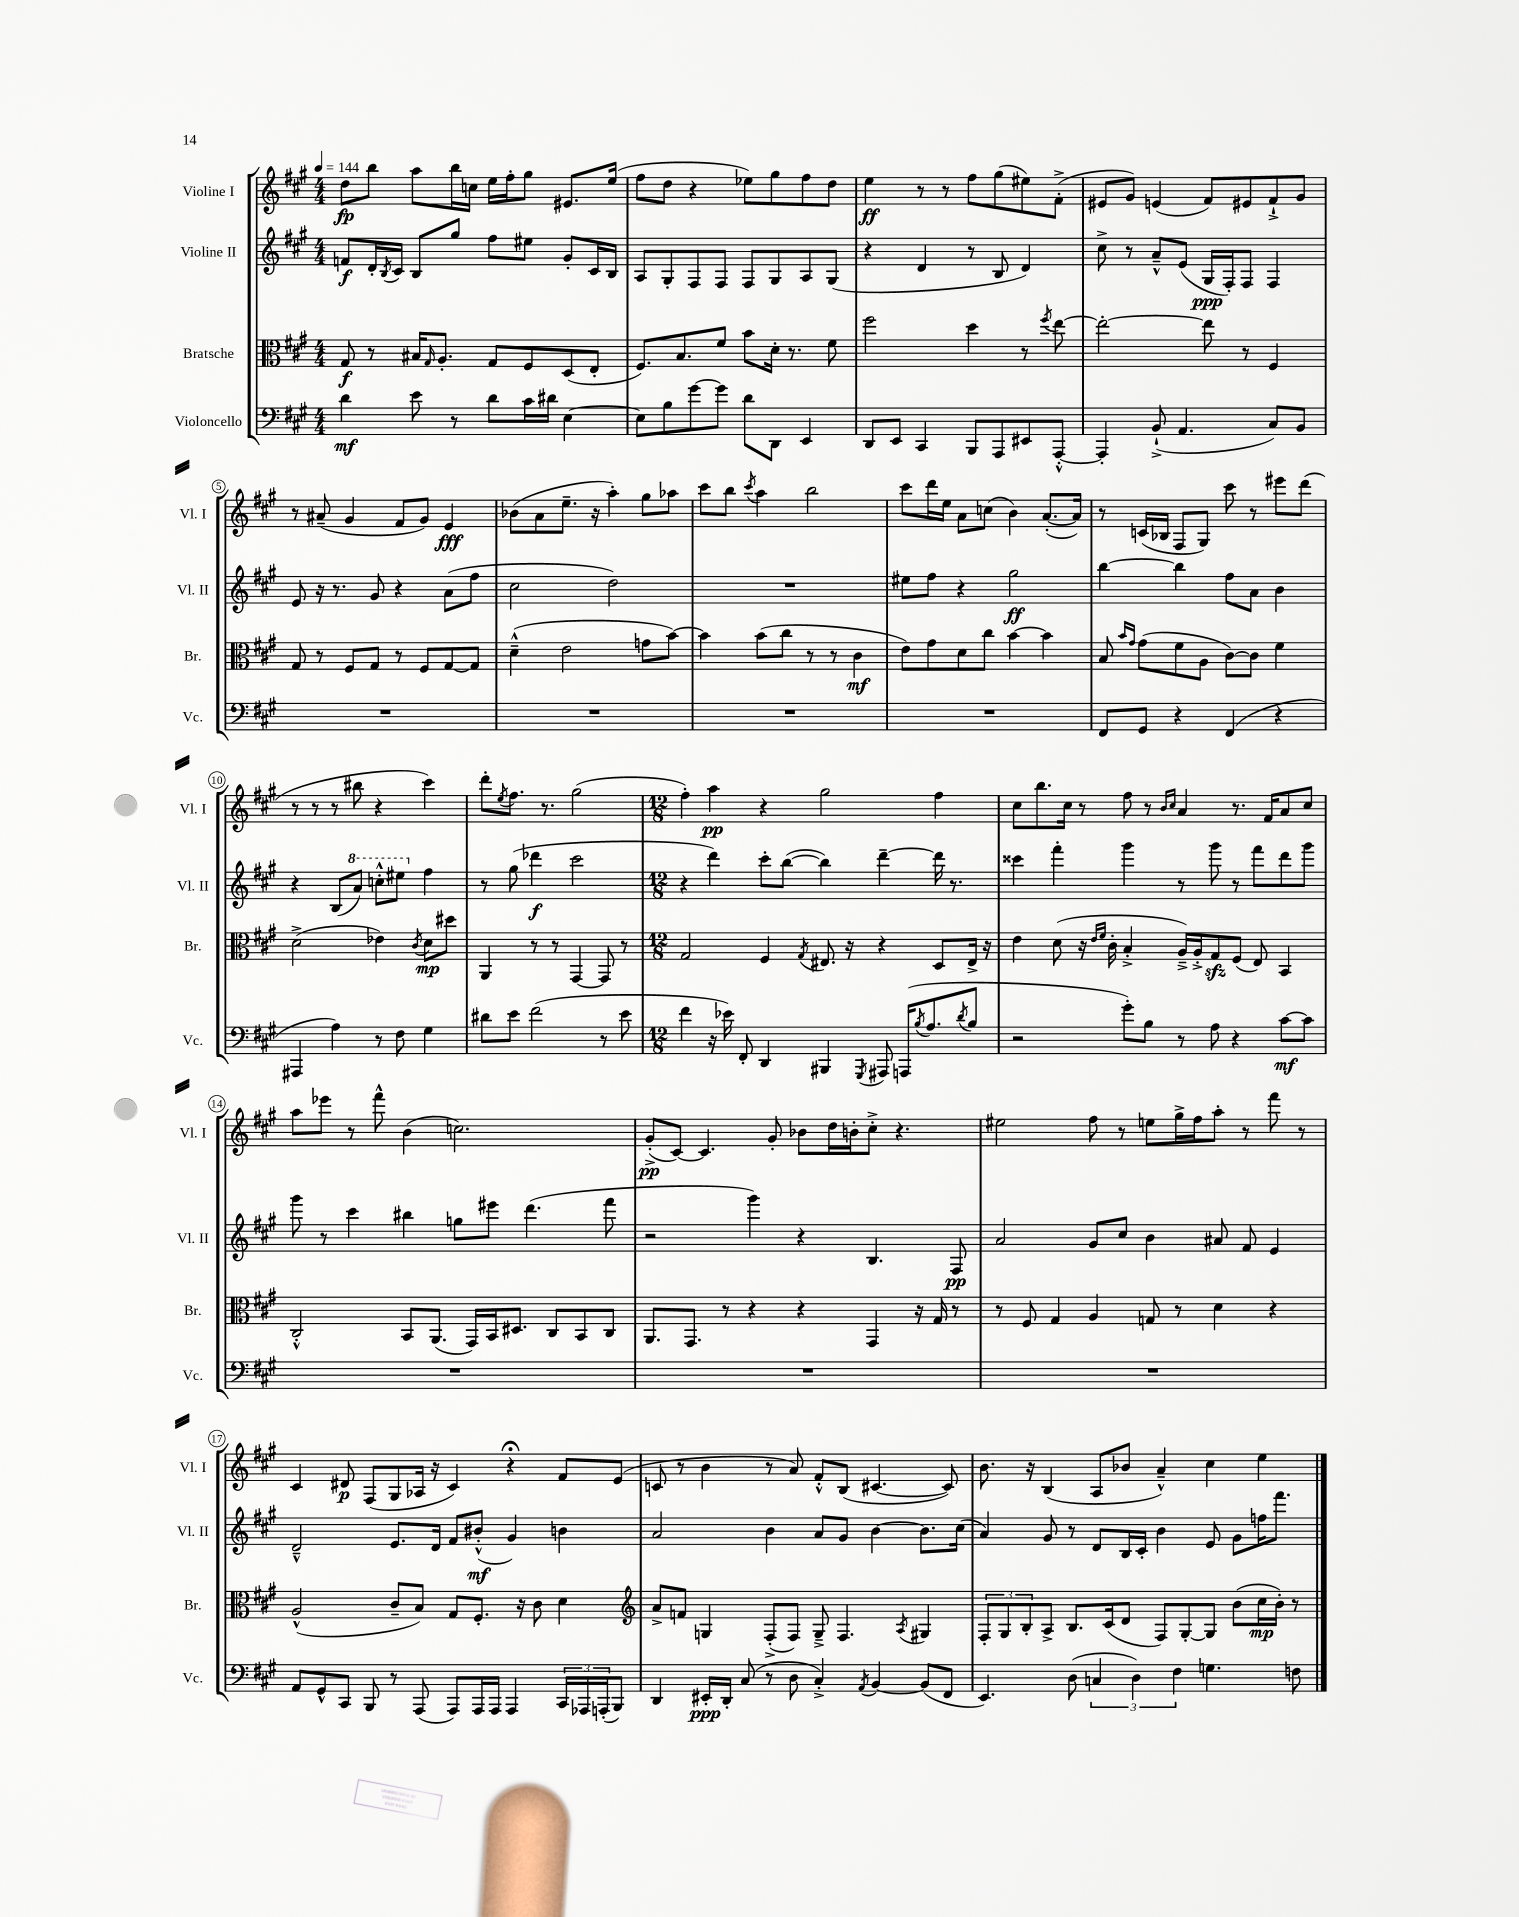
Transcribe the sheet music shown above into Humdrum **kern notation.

**kern	**dynam	**kern	**dynam	**kern	**dynam	**kern	**dynam
*part4	*part4	*part3	*part3	*part2	*part2	*part1	*part1
*staff4	*staff4	*staff3	*staff3	*staff2	*staff2	*staff1	*staff1
*I"Violoncello	*	*I"Bratsche	*	*I"Violine II	*	*I"Violine I	*
*I'Vc.	*	*I'Br.	*	*I'Vl. II	*	*I'Vl. I	*
*clefF4	*	*clefC3	*	*clefG2	*	*clefG2	*
*k[f#c#g#]	*	*k[f#c#g#]	*	*k[f#c#g#]	*	*k[f#c#g#]	*
*M4/4	*	*M4/4	*	*M4/4	*	*M4/4	*
*MM144	*	*MM144	*	*MM144	*	*MM144	*
=1	=1	=1	=1	=1	=1	=1	=1
4d\	mf	8G#/	f	8fn/L	f	8dd\L	fp
.	.	8r	.	16d'/L	.	8bb\J	.
.	.	.	.	8qB/	.	.	.
.	.	.	.	16c#/JJ	.	.	.
8e\	.	16B#X/KL	.	8B/L	.	8aa\L	.
.	.	16qqG#/	.	.	.	.	.
.	.	8.A'/J	.	.	.	.	.
8r	.	.	.	8gg#/J	.	16bb\L	.
.	.	.	.	.	.	16ccn\JJ	.
8d\L	.	8G#/L	.	8ff#\L	.	16ee\LL	.
.	.	.	.	.	.	16ff#'\J	.
16c#\L	.	8F#/	.	8ee#X\J	.	8gg#\J	.
16d#X\JJ	.	.	.	.	.	.	.
[4E\	.	(8D/	.	8g#'/L	.	8.e#X/L	.
.	.	8E'/J	.	16c#/L	.	.	.
.	.	.	.	16B/JJ	.	(16ee/Jk	.
=2	=2	=2	=2	=2	=2	=2	=2
8E\L]	.	8.F#/L)	.	8A/L	.	8ff#\L	.
8B\	.	.	.	8G#'/	.	8dd\J	.
.	.	8.B/	.	.	.	.	.
[8g#\	.	.	.	8F#/	.	4r	.
8g#\J]	.	8f#/J	.	8F#/J	.	.	.
8d\L	.	8b\L	.	8F#/L	.	8ee-X\L)	.
8DD\J	.	16d'\Jk	.	8G#/	.	8gg#\	.
.	.	8.r	.	.	.	.	.
4EE/	.	.	.	8A/	.	8ff#\	.
.	.	8f#\	.	(8G#/J	.	8dd\J	.
=3	=3	=3	=3	=3	=3	=3	=3
8DD/L	.	2ff#\	.	4r	.	4ee\	ff
8EE/J	.	.	.	.	.	.	.
4CC#/	.	.	.	4d/	.	8r	.
.	.	.	.	.	.	8r	.
8BBB/L	.	4dd\	.	8r	.	8ff#\L	.
8AAA/	.	.	.	8B/	.	(8gg#\	.
8EE#X/	.	8r	.	4d/)	.	8ee#X\)	.
.	.	8qff#/	.	.	.	.	.
[8AAA'^^/J	.	[8ee\	.	.	.	(8f#'^\J	.
=4	=4	=4	=4	=4	=4	=4	=4
4AAA'/]	.	2ee'\_	.	8cc#^\	.	8e#X/L	.
.	.	.	.	8r	.	8g#/J)	.
(8BB`^/	.	.	.	8a~^^/L	.	(4en/	.
4.AA/	.	.	.	(8e/J	.	.	.
.	.	8ee\]	.	16G#/LL	ppp	8f#/L)	.
.	.	.	.	16F#'/J)	.	.	.
.	.	8r	.	8F#/J	.	8e#X/	.
8C#/L)	.	4F#/	.	4F#/	.	8f#`^/	.
8BB/J	.	.	.	.	.	8g#/J	.
!!LO:LB:g=z
=5	=5	=5	=5	=5	=5	=5	=5
1r	.	8G#/	.	8e/	.	8r	.
.	.	8r	.	16r	.	(8a#X~/	.
.	.	.	.	8.r	.	.	.
.	.	8F#/L	.	.	.	4g#/	.
.	.	8G#/J	.	8g#/	.	.	.
.	.	8r	.	4r	.	8f#/L	.
.	.	8F#/L	.	.	.	8g#/J)	.
.	.	[8G#/	.	(8a\L	.	4e/	fff
.	.	8G#/J]	.	8ff#\J	.	.	.
=6	=6	=6	=6	=6	=6	=6	=6
1r	.	(4d~^^\	.	2cc#\	.	(8b-X\L	.
.	.	.	.	.	.	8a\	.
.	.	2e\	.	.	.	8.ee~\J	.
.	.	.	.	.	.	16r	.
.	.	.	.	2dd\)	.	4aa'\)	.
.	.	8gn\L	.	.	.	8gg#\L	.
.	.	[8b\J)	.	.	.	8aa-X\J	.
=7	=7	=7	=7	=7	=7	=7	=7
1r	.	4b\]	.	1r	.	8ccc#\L	.
.	.	.	.	.	.	8bb\J	.
.	.	.	.	.	.	8qccc#/	.
.	.	(8b\L	.	.	.	4aa\	.
.	.	8cc#\J	.	.	.	.	.
.	.	8r	.	.	.	2bb\	.
.	.	8r	.	.	.	.	.
.	.	4c#\	mf	.	.	.	.
=8	=8	=8	=8	=8	=8	=8	=8
1r	.	8e\L)	.	8ee#X\L	.	8ccc#\L	.
.	.	8g#\	.	8ff#\J	.	16ddd\L	.
.	.	.	.	.	.	16ee\JJ	.
.	.	8d\	.	4r	.	8a\L	.
.	.	8cc#\J	.	.	.	(8ccn\J	.
.	.	[4b\	.	2gg#\	ff	4b\)	.
.	.	4b\]	.	.	.	([8.a'/L	.
.	.	.	.	.	.	16a/Jk])	.
=9	=9	=9	=9	=9	=9	=9	=9
8FF#/L	.	8B/	.	[4bb\	.	8r	.
.	.	16qqb/LL	.	.	.	.	.
.	.	16qqg#/JJ	.	.	.	.	.
8GG#/J	.	(8g#\L	.	.	.	(16cn/LL	.
.	.	.	.	.	.	16B-X/JJ	.
4r	.	8f#\	.	4bb\]	.	8F#/L	.
.	.	8A\J	.	.	.	8G#/J)	.
(4FF#/	.	[8c#\L)	.	8ff#\L	.	8ccc#\	.
.	.	8c#\J]	.	8a\J	.	8r	.
4r	.	4f#\	.	4b\	.	8eee#X\L	.
.	.	.	.	.	.	(8ddd\J	.
!!LO:LB:g=z
=10	=10	=10	=10	=10	=10	=10	=10
4AAA#X/	.	(2d^\	.	4r	.	8r	.
.	.	.	.	.	.	8r	.
4A\)	.	.	.	(8B/L	.	8r	.
*	*	*	*	*8va	*	*	*
.	.	.	.	8aa/J)	.	8bb#X\	.
8r	.	4e-X\)	.	8cccn'^^\L	.	4r	.
8F#\	.	.	.	8eee#X\J	.	.	.
.	.	8qc#/	.	.	.	.	.
*	*	*	*	*X8va	*	*	*
4G#\	.	8d\L	mp	4ff#\	.	4ccc#\)	.
.	.	8dd#X\J	.	.	.	.	.
=11	=11	=11	=11	=11	=11	=11	=11
8d#X\L	.	4AA/	.	8r	.	8ddd'\L	.
.	.	.	.	.	.	8qee/	.
8e\J	.	.	.	(8gg#\	.	8.ff#\J	.
(2f#\	.	8r	.	4ddd-X\	f	.	.
.	.	.	.	.	.	8.r	.
.	.	8r	.	.	.	.	.
.	.	[4GG#/	.	2ccc#\	.	(2gg#\	.
8r	.	8GG#/]	.	.	.	.	.
8e\	.	8r	.	.	.	.	.
=12	=12	=12	=12	=12	=12	=12	=12
*M12/8	*	*M12/8	*	*M12/8	*	*M12/8	*
4f#\	.	2G#/	.	4r	.	4ff#'\)	.
16r	.	.	.	4ddd\)	.	4aa\	pp
16e-X\)	.	.	.	.	.	.	.
8FF#'/	.	.	.	.	.	.	.
4DD/	.	4F#/	.	8ccc#'\L	.	4r	.
.	.	.	.	([8bb\J	.	.	.
.	.	8qG#/	.	.	.	.	.
4BBB#X/	.	8.E#X/	.	4bb\])	.	2gg#\	.
.	.	16r	.	.	.	.	.
8qGGG#/	.	.	.	.	.	.	.
8AAA#X/	.	4r	.	[4ddd~\	.	.	.
(16AAAn/KL	.	.	.	.	.	.	.
8qB/	.	.	.	.	.	.	.
8.A/	.	.	.	.	.	.	.
.	.	8D/L	.	16ddd\]	.	4ff#\	.
.	.	.	.	8.r	.	.	.
8qd/	.	.	.	.	.	.	.
8B/J	.	16E#^/Jk	.	.	.	.	.
.	.	16r	.	.	.	.	.
=13	=13	=13	=13	=13	=13	=13	=13
2r	.	4e\	.	4ccc##X\	.	8cc#\L	.
.	.	.	.	.	.	8.bb\	.
.	.	(8d\	.	4fff#'\	.	.	.
.	.	.	.	.	.	16cc#\Jk	.
.	.	16r	.	.	.	8r	.
.	.	16qqe/LL	.	.	.	.	.
.	.	16qqf#/JJ	.	.	.	.	.
.	.	16c#'\	.	.	.	.	.
8g#'\L)	.	4B'^/	.	4ggg#\	.	8ff#\	.
8B\J	.	.	.	.	.	8r	.
.	.	.	.	.	.	16qqb/LL	.
.	.	.	.	.	.	16qqcc#/JJ	.
8r	.	16A~^/LL)	.	8r	.	4a/	.
.	.	16A'^/J	.	.	.	.	.
8A\	.	8G#zz/	.	8ggg#\	.	.	.
4r	.	(8F#/J	.	8r	.	8.r	.
.	.	8E/)	.	8fff#\L	.	.	.
.	.	.	.	.	.	16f#/KL	.
[8c#\L	mf	4BB/	.	8ddd\	.	8a/	.
8c#\J]	.	.	.	8ggg#\J	.	8cc#/J	.
!!LO:LB:g=z
=14	=14	=14	=14	=14	=14	=14	=14
1.r	.	2C#'^^/	.	8ggg#\	.	8aa\L	.
.	.	.	.	8r	.	8eee-X\J	.
.	.	.	.	4ccc#\	.	8r	.
.	.	.	.	.	.	8fff#^^\	.
.	.	8BB/L	.	4bb#X\	.	(4b\	.
.	.	(8.AA/J	.	.	.	.	.
.	.	.	.	8ggn\L	.	2.ccn\)	.
.	.	16GG#/LL)	.	.	.	.	.
.	.	16BB/J	.	8eee#X\J	.	.	.
.	.	8.D#X/J	.	.	.	.	.
.	.	.	.	(4.ddd\	.	.	.
.	.	8C#/L	.	.	.	.	.
.	.	8BB/	.	.	.	.	.
.	.	8C#/J	.	8fff#\	.	.	.
=15	=15	=15	=15	=15	=15	=15	=15
1.r	.	8.AA/L	.	2r	.	(8g#'^/L	pp
.	.	.	.	.	.	[8c#/J)	.
.	.	8.GG#/J	.	.	.	.	.
.	.	.	.	.	.	4.c#/]	.
.	.	8r	.	.	.	.	.
.	.	4r	.	4ggg#\)	.	.	.
.	.	.	.	.	.	8g#'/	.
.	.	4r	.	4r	.	8b-X\L	.
.	.	.	.	.	.	16dd\L	.
.	.	.	.	.	.	16bn'\J	.
.	.	4GG#/	.	4.B/	.	8cc#'^\J	.
.	.	.	.	.	.	4.r	.
.	.	16r	.	.	.	.	.
.	.	16G#/	.	.	.	.	.
.	.	8r	.	8F#/	pp	.	.
=16	=16	=16	=16	=16	=16	=16	=16
1.r	.	8r	.	2a/	.	2ee#X\	.
.	.	8F#/	.	.	.	.	.
.	.	4G#/	.	.	.	.	.
.	.	4A/	.	8g#/L	.	8ff#\	.
.	.	.	.	8cc#/J	.	8r	.
.	.	8Gn/	.	4b\	.	8een\L	.
.	.	8r	.	.	.	16gg#^\L	.
.	.	.	.	.	.	16ff#\J	.
.	.	4d\	.	8a#X/	.	8aa'\J	.
.	.	.	.	8f#/	.	8r	.
.	.	4r	.	4e/	.	8fff#\	.
.	.	.	.	.	.	8r	.
!!LO:LB:g=z
=17	=17	=17	=17	=17	=17	=17	=17
8AA/L	.	(2A^^/	.	2d~^^/	.	4c#/	.
8GG#^^/	.	.	.	.	.	.	.
8CC#/J	.	.	.	.	.	8d#X/	p
8BBB/	.	.	.	.	.	(8F#/L	.
8r	.	8c#~/L	.	8.e/L	.	8G#/	.
(8AAA/	.	8B/J)	.	.	.	16A-X/Jk	.
.	.	.	.	16d/Jk	.	16r	.
8AAA/L)	.	8G#/L	.	8f#/L	.	4c#/)	.
16AAA/L	.	8.F#'/J	.	(8b#X'^^/J	mf	.	.
16AAA/JJ	.	.	.	.	.	.	.
4AAA/	.	.	.	4g#/)	.	4r;<	.
.	.	16r	.	.	.	.	.
.	.	8c#\	.	.	.	.	.
24CC#/LL	.	4d\	.	4bn\	.	8f#/L	.
24AAA-X/	.	.	.	.	.	.	.
(24AAAn'/J	.	.	.	.	.	.	.
8BBB/J)	.	.	.	.	.	(8e/J	.
=18	=18	=18	=18	=18	=18	=18	=18
*	*	*clefG2	*	*	*	*	*
4DD/	.	8a^/L	.	2a/	.	8cn/	.
.	.	8fn/J	.	.	.	8r	.
16EE#X'/LL	ppp	4Gn/	.	.	.	4b\	.
16DD'/JJ	.	.	.	.	.	.	.
(8C#/	.	.	.	.	.	.	.
8r	.	(8F#'^/L	.	4b\	.	8r	.
8D\	.	8F#/J)	.	.	.	8a/)	.
4C#'^/)	.	8G~^/	.	8a/L	.	8f#'^^/L	.
.	.	4.F#/	.	8g#/J	.	(8B/J	.
8qAA/	.	.	.	.	.	.	.
[4BB/	.	.	.	[4b\	.	[4.c#X/	.
.	.	8qA/	.	.	.	.	.
(8BB/L]	.	4G#X/	.	8.b\L]	.	.	.
8FF#/J	.	.	.	.	.	8c#/])	.
.	.	.	.	(16cc#\Jk	.	.	.
=19	=19	=19	=19	=19	=19	=19	=19
4.EE/)	.	12F#'/L	.	4a/)	.	8.b\	.
.	.	12G#/	.	.	.	.	.
.	.	12B'/	.	.	.	.	.
.	.	.	.	.	.	16r	.
.	.	8A^/J	.	8g#/	.	(4B/	.
(8D\	.	8.B/L	.	8r	.	.	.
6Cn/	.	.	.	8d/L	.	8A/L	.
.	.	(16c#/k	.	.	.	.	.
.	.	8d/J	.	16B/L	.	8b-X/J	.
6D\)	.	.	.	.	.	.	.
.	.	.	.	16c#'/JJ	.	.	.
.	.	8F#/L)	.	4b\	.	4a~^^/)	.
6F#\	.	.	.	.	.	.	.
.	.	[8G#'/	.	.	.	.	.
4.Gn\	.	8G#/J]	.	8e/	.	4cc#\	.
.	.	(8b\L	.	8g#\L	.	.	.
.	.	16cc#\L	mp	16ffn\K	.	4ee\	.
.	.	16b'\JJ)	.	8.fff#\J	.	.	.
8Fn\	.	8r	.	.	.	.	.
==	==	==	==	==	==	==	==
*-	*-	*-	*-	*-	*-	*-	*-
